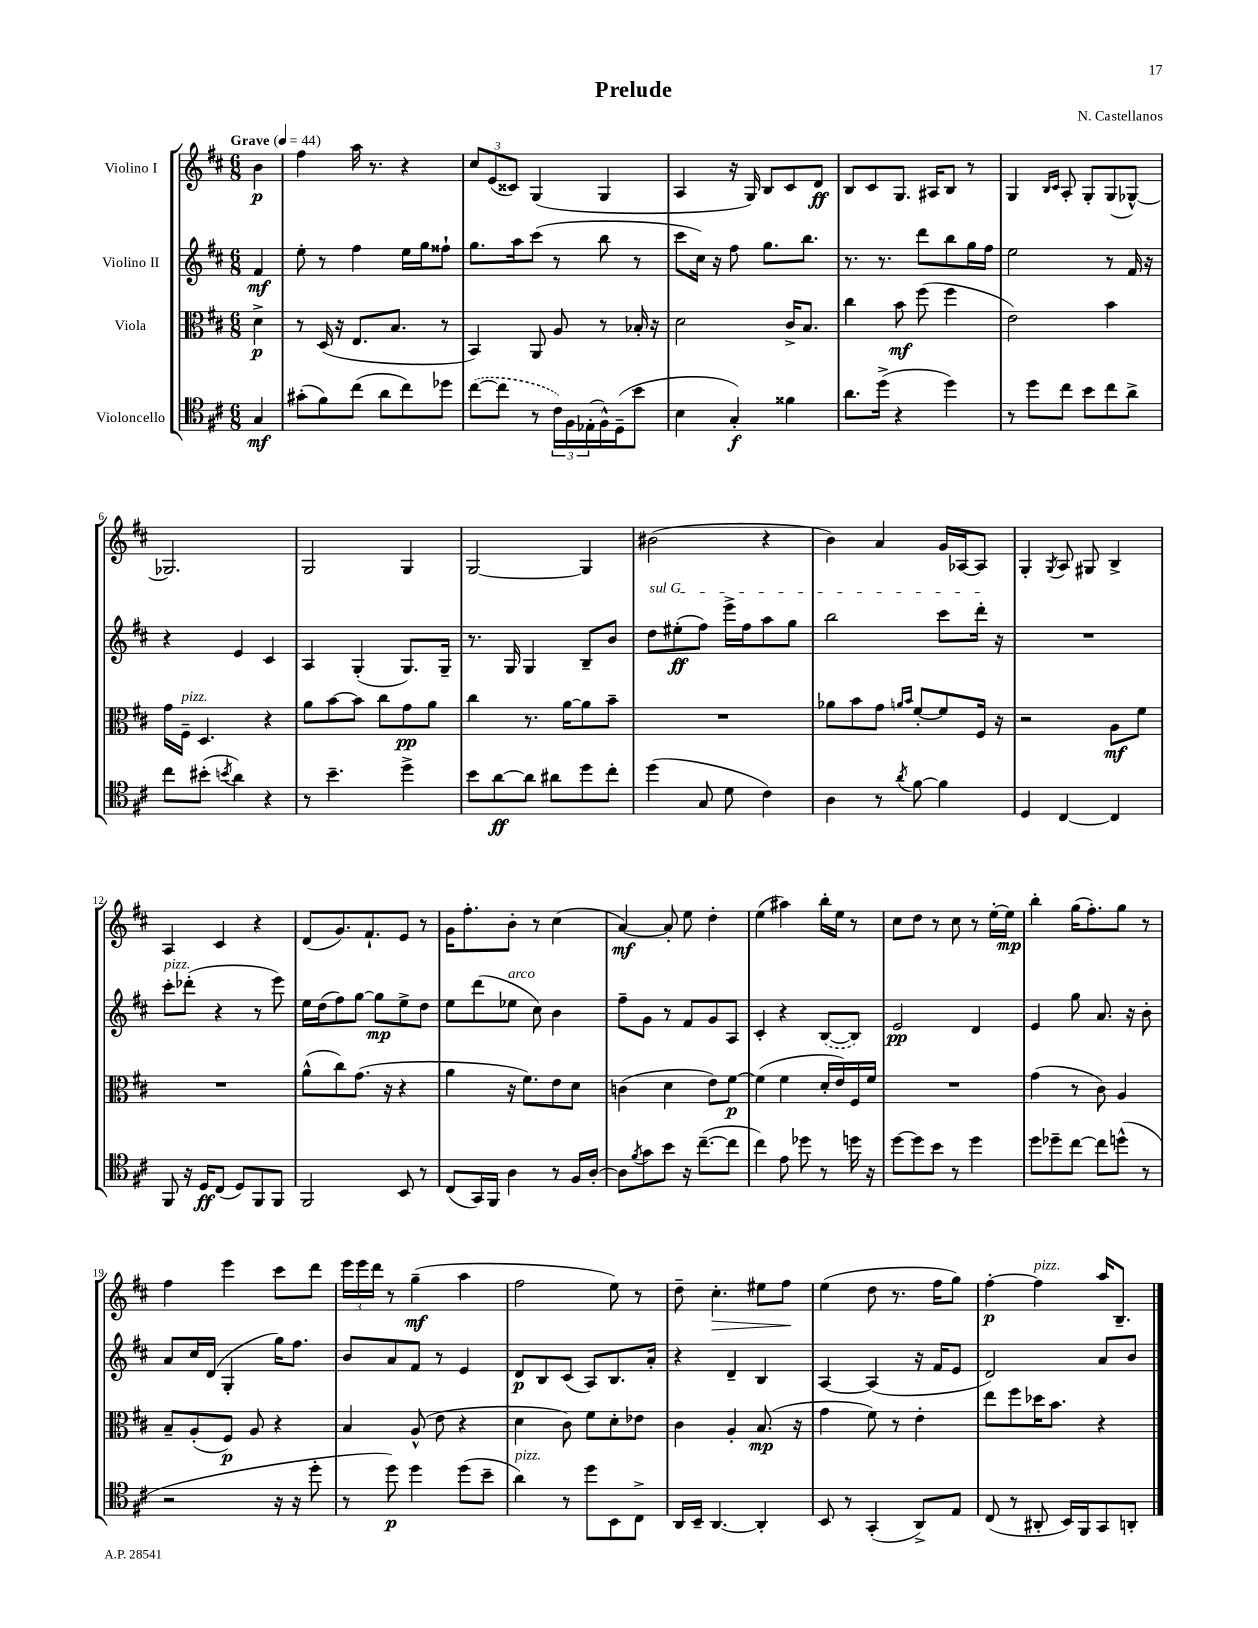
\header { title = "Prelude" composer = "N. Castellanos" }
<<
\new StaffGroup <<
\new Staff = "s0" \with { instrumentName = "Violino I" } {
    \clef treble \key d \major \numericTimeSignature \time 6/8 \partial 4 \tempo "Grave" 4 = 44
    b'4\p |
    fis''4 a''16 r8. r4 |
    \tuplet 3/2 { cis''8 e'8( cisis'8) } g4( g4 |
    a4 r16 g16) b8 cis'8 d'8\ff |
    b8 cis'8 g8. ais16 b8 r8 |
    g4 \grace { b16 cis'16 } a8-. g8-. g8( ges8~-^) |
    ges2. |
    g2 g4 |
    g2~ g4 |
    bis'2( r4 |
    b'4) a'4 g'16 aes16~ aes8 |
    g4-. \acciaccatura { g8 } a8 gis8 b4-> |
    a4 cis'4 r4 |
    d'8( g'8.) fis'8.-! e'8 r8 |
    g'16 fis''8.-. b'8-. r8 cis''4( |
    a'4~\mf) a'8-. e''8 d''4-. |
    e''4( ais''4) b''16-. e''16 r8 |
    cis''8 d''8 r8 cis''8 r8 e''16~-. e''16\mp |
    b''4-. g''16( fis''8.-.) g''8 r8 |
    fis''4 e'''4 cis'''8 d'''8 |
    \tuplet 3/2 { e'''16 e'''16 d'''16 } r8 g''4--\mf( a''4 |
    fis''2 e''8) r8 |
    d''8-- cis''4.-.\> eis''8 fis''8\! |
    e''4( d''8 r8. fis''16 g''8) |
    fis''4~-.\p fis''4^\markup { \italic "pizz." } a''16 b8.-- \bar "|." |
}
\new Staff = "s1" \with { instrumentName = "Violino II" } {
    \clef treble \key d \major \numericTimeSignature \time 6/8 \partial 4
    fis'4\mf |
    e''8-. r8 fis''4 e''16 g''16 fisis''8-! |
    g''8. a''16 cis'''8( r8 b''8 r8 |
    cis'''8 cis''16) r16 fis''8 g''8. b''8. |
    r8. r8. d'''8 b''8 g''16 fis''16 |
    e''2 r8 fis'16 r16 |
    r4 e'4 cis'4 |
    a4 g4-.( g8.) g16-- |
    r8. g16 g4 b8-- b'8 |
    \once \override TextSpanner.bound-details.left.text = \markup { \italic "sul G" } d''8\startTextSpan eis''8-.\ff( fis''8) e'''16-> fis''16 a''8 g''8 |
    b''2 cis'''8 d'''16-.\stopTextSpan r16 |
    R2. |
    cis'''8-.^\markup { \italic "pizz." } des'''8-.( r4 r8 e'''8) |
    e''16 d''16( fis''8) g''8~ g''8\mp e''8-> d''8 |
    e''8 d'''8( ees''8^\markup { \italic "arco" } cis''8) b'4 |
    fis''8-- g'8 r8 fis'8 g'8 a8 |
    cis'4-. r4 \once \slurDashed b8~( b8) |
    e'2\pp d'4 |
    e'4 g''8 a'8. r16 b'8-. |
    a'8 cis''16 d'16( g4-. g''16) fis''8. |
    b'8 a'8 fis'8 r8 e'4 |
    d'8\p b8 cis'8( a8) b8. a'16-. |
    r4 d'4-- b4 |
    a4~ a4( r16 fis'16 e'8 |
    d'2) a'8 b'8 \bar "|." |
}
\new Staff = "s2" \with { instrumentName = "Viola" } {
    \clef alto \key d \major \numericTimeSignature \time 6/8 \partial 4
    d'4->\p |
    r8 d16( r16 e8. b8. r8 |
    b,4) a,8 a8 r8 bes16-. r16 |
    d'2 cis'16-> b8. |
    cis''4 b'8\mf fis''8( fis''4 |
    e'2) b'4 |
    g'16 fis16--^\markup { \italic "pizz." } d4. r4 |
    a'8 b'8~ b'8 cis''8 g'8\pp a'8 |
    cis''4 r8. a'16~ a'8 b'8-- |
    R2. |
    aes'8 b'8 g'8 \grace { a'16 b'16 } fis'8~-. fis'8 fis16 r16 |
    r2 a8\mf fis'8 |
    R2. |
    a'8-^( cis''8) g'8.( r16 r4 |
    a'4 r16 fis'8.) e'8 d'8 |
    c'4( d'4 e'8) fis'8~\p |
    fis'4( fis'4 d'16-. e'16) fis16 fis'16 |
    R2. |
    g'4( r8 cis'8) a4 |
    b8-- a8-.( fis8\p) a8 r4 |
    b4 a8-^( e'8 r4 |
    d'4 cis'8) fis'8 d'8-. ees'8 |
    cis'4 a4-. b8.\mp( r16 |
    g'4 fis'8) r8 e'4-. |
    e''8 fis''8 des''16 b'8. r4 \bar "|." |
}
\new Staff = "s3" \with { instrumentName = "Violoncello" } {
    \clef tenor \key d \major \numericTimeSignature \time 6/8 \partial 4
    g4\mf |
    gis'8-.( fis'8) cis''8( a'8 cis''8) des''8 |
    \once \slurDashed cis''8~( cis''8 r8 \tuplet 3/2 { cis'16) fis16 ees16-.( } fis16-^) d16--( b'8 |
    b4 g4-.\f) fisis'4 |
    a'8. d''16->( r4 d''4) |
    r8 d''8 cis''8 b'8 cis''8 a'8-> |
    cis''8 bis'8-.( \acciaccatura { b'8 } a'4) r4 |
    r8 b'4.-- d''4-> |
    b'8 a'8~\ff a'8 ais'8 d''8 cis''8-. |
    d''4( g8 d'8 cis'4) |
    a4 r8 \acciaccatura { a'8 } fis'8~ fis'4 |
    d4 cis4~ cis4 |
    fis,8 r16 d16\ff cis8( d8) fis,8 fis,8 |
    fis,2 b,8 r8 |
    cis8( g,16) fis,16 a4 r8 fis16 a16~-. |
    a8 \acciaccatura { fis'8 } g'8 b'8 r16 cis''8.~--( cis''8 |
    cis''4) e'8 des''8 r8 d''16 r16 |
    d''8~ d''8 b'8 r8 d''4 |
    d''8 des''8-- cis''8~ cis''8 d''8-^( r8 |
    r2 r16 r16 d''8-. |
    r8 d''8\p) d''4 d''8( b'8-- |
    a'4^\markup { \italic "pizz." }) r8 d''8 b,8 cis8-> |
    a,16 b,16-- a,4.~ a,4-. |
    b,8 r8 g,4-.( a,8->) e8 |
    cis8( r8 ais,8-. b,16) fis,16 g,8 a,8-. \bar "|." |
}
>>
>>
